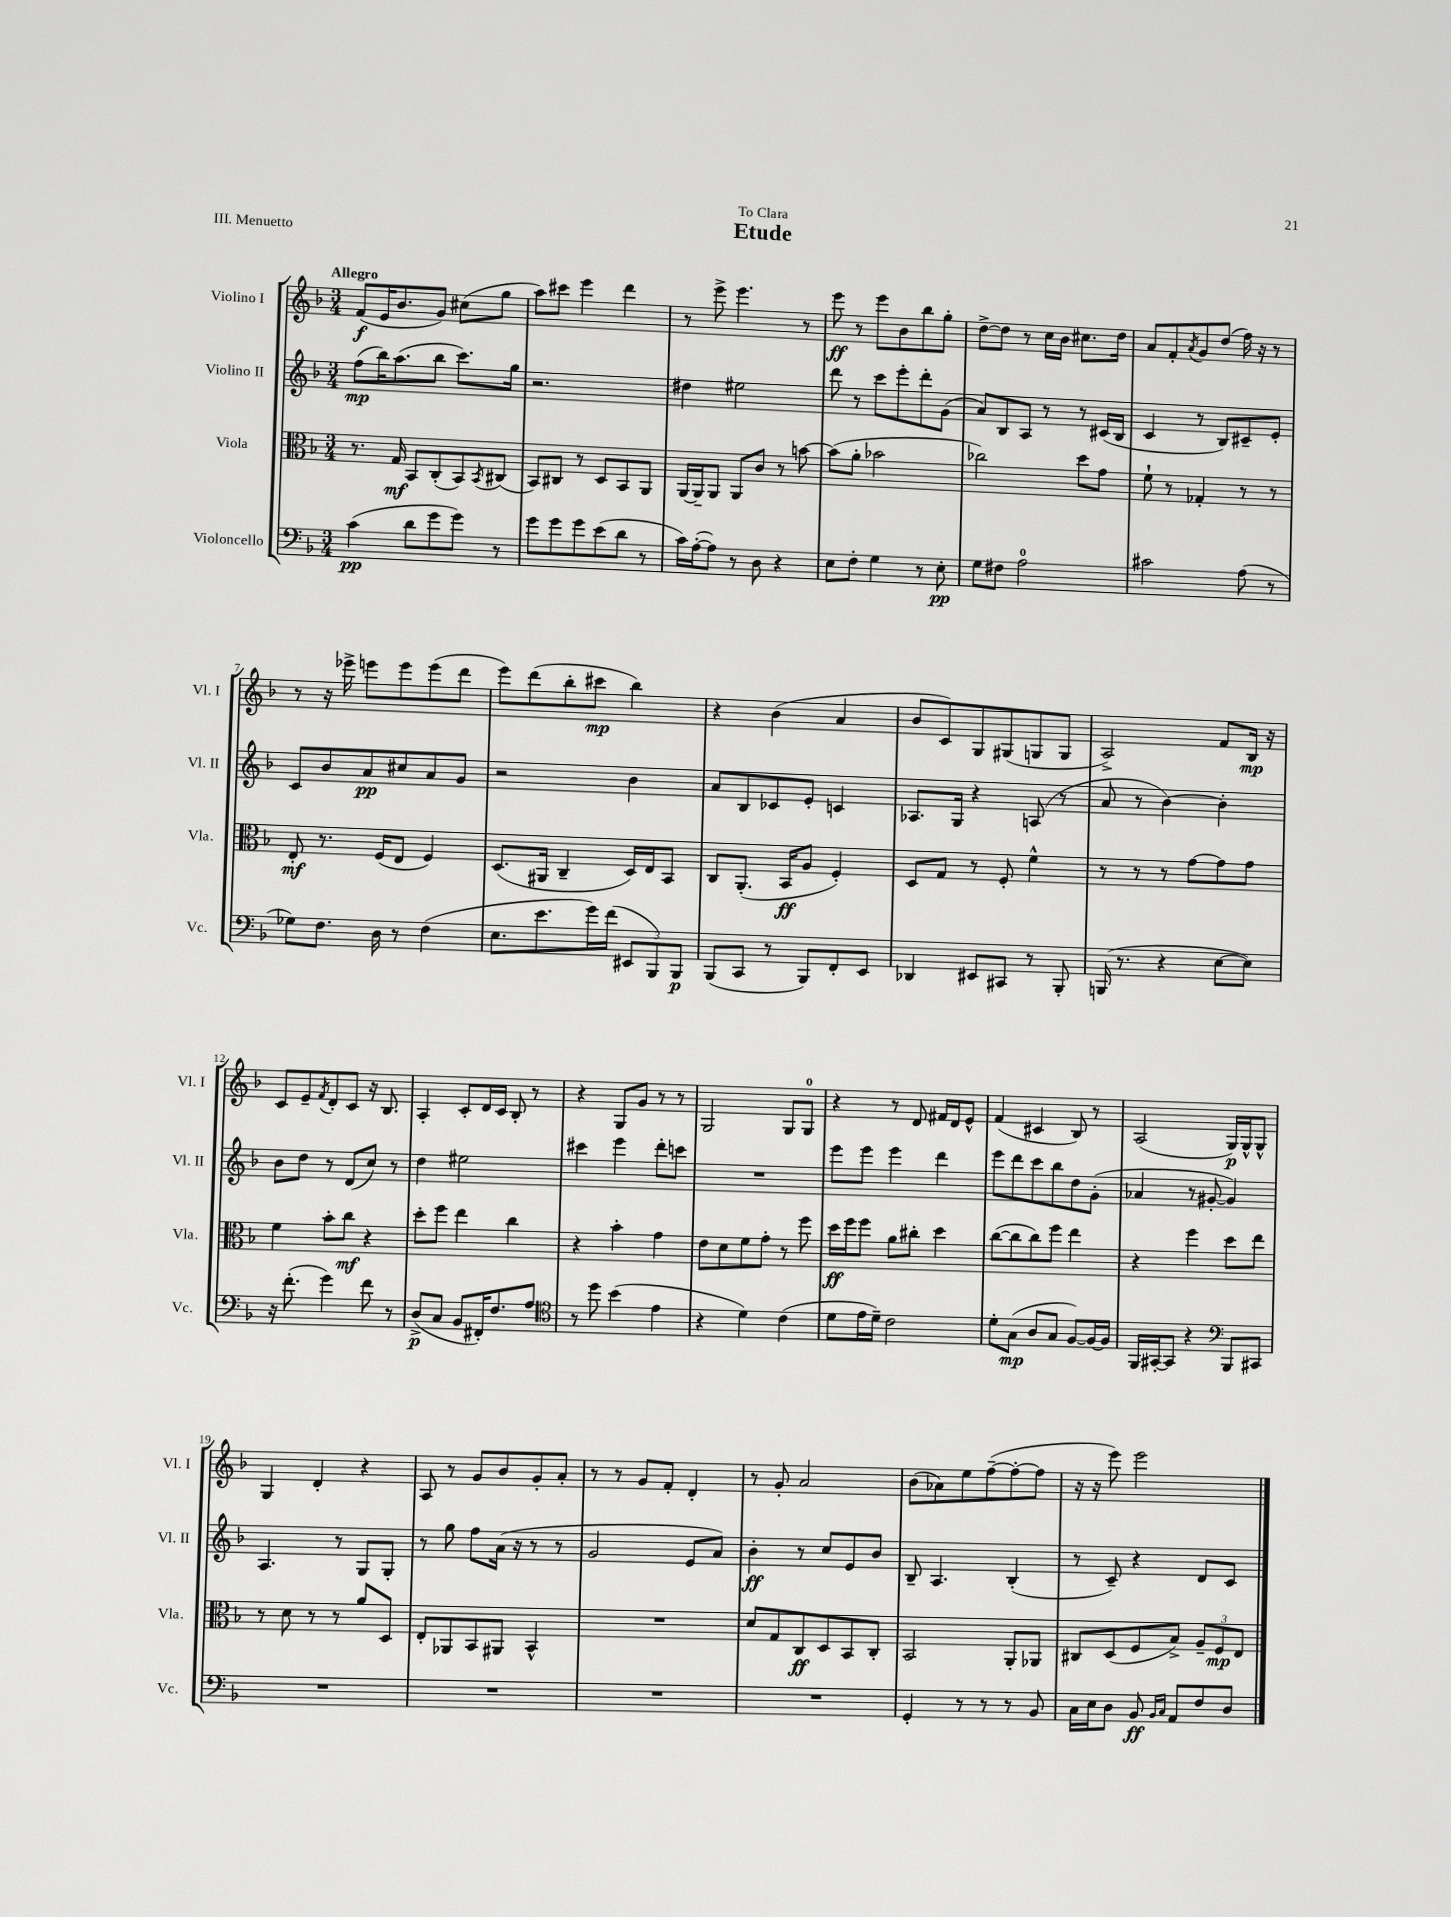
\header { title = "Etude" dedication = "To Clara" piece = "III. Menuetto" }
<<
\new StaffGroup <<
\new Staff = "s0" \with { instrumentName = "Violino I" shortInstrumentName = "Vl. I" } {
    \clef treble \key f \major \numericTimeSignature \time 3/4 \tempo "Allegro"
    f'8\f( e'16 bes'8. g'8) cis''8( g''8 |
    a''8) cis'''8 e'''4 d'''4 |
    r8 e'''8-> e'''4. r8 |
    e'''8\ff r8 e'''8 bes'8 bes''8 g''8-. |
    d''8~-> d''8 r8 c''16 bes'16 cis''8. d''16 |
    a'8 f'8-. \acciaccatura { a'8 } g'8 d''8( f''16) r16 r8 |
    r8 r16 ees'''16-> e'''8 e'''8 e'''8( d'''8 |
    e'''8) d'''8( bes''8-. cis'''8\mp bes''4) |
    r4 bes'4( a'4 |
    bes'8 c'8) g8 gis8( g8 g8 |
    a2->) f'8 bes16\mp r16 |
    c'8 e'8-- \acciaccatura { f'8 } d'8-. c'8 r16 bes8. |
    a4-. c'8-. d'16 c'16 bes8-. r8 |
    r4 g8 g'8 r8 r8 |
    g2 g8 g8-0 |
    r4 r8 d'8 fis'16 d'16 e'8-^ |
    f'4( cis'4 bes8) r8 |
    a2( g16\p) g16-^ g8-^ |
    g4 d'4-. r4 |
    a8 r8 g'8 bes'8 g'8-. a'8-. |
    r8 r8 g'8 f'8-. d'4-. |
    r8 g'8-. a'2 |
    bes'8( aes'8) e''8 f''8~--( f''8~-. f''8 |
    r16 r16 e'''8) e'''2 \bar "|." |
}
\new Staff = "s1" \with { instrumentName = "Violino II" shortInstrumentName = "Vl. II" } {
    \clef treble \key f \major \numericTimeSignature \time 3/4
    f''8\mp( bes''16) a''8.( bes''8 c'''8.) g''16 |
    r2. |
    dis''4 eis''2 |
    d'''8 r8 c'''8 e'''8-. d'''8-. g'8( |
    a'8) bes8 a8 r8 r8 cis'16( bes16 |
    c'4 r8 bes8) cis'8-- e'8-. |
    c'8 bes'8 a'8\pp cis''8 a'8 g'8 |
    r2 bes'4 |
    a'8 bes8 ces'8 e'8-. c'4 |
    aes8. g16 r4 a8( r8 |
    a'8 r8 bes'4~) bes'4-. |
    bes'8 d''8 r8 d'8( c''8) r8 |
    d''4 eis''2 |
    cis'''4 e'''4 d'''8-. c'''8 |
    R2. |
    e'''8 e'''8 e'''4 d'''4 |
    e'''8 d'''8 c'''8 bes''8 d''8 g'8-.( |
    aes'4 r8 gis'8~-. gis'4) |
    a4. r8 g8 g8-. |
    r8 g''8 f''8 a'16( r16 r8 r8 |
    g'2 e'8 a'8) |
    bes'4-.\ff r8 c''8 e'8 bes'8 |
    bes8-- a4. bes4-.( |
    r8 c'8--) r4 d'8 c'8 \bar "|." |
}
\new Staff = "s2" \with { instrumentName = "Viola" shortInstrumentName = "Vla." } {
    \clef alto \key f \major \numericTimeSignature \time 3/4
    r8. g16\mf bes,8 c8-.( bes,8) \acciaccatura { bes,8 } cis8( |
    bes,8) cis8 r8 d8 bes,8 a,8 |
    a,16~ a,16-- a,8 a,8 c'8 r8 b'8~ |
    b'8( a'8-. bes'2 |
    ces''2) d''8 g'8 |
    f'8-! r8 ges4-. r8 r8 |
    e8-.\mf r8. f16( e8 f4) |
    d8.( ais,16 c4-- d16) e16 bes,8 |
    c8 a,8.-.( bes,16\ff a8 f4-.) |
    d8 g8 r8 f8-. f'4-^ |
    r8 r8 r8 g'8~ g'8 g'8 |
    f'4 bes'8-. c''8\mf r4 |
    d''8-. f''8 e''4 c''4 |
    r4 bes'4-. g'4 |
    e'8 d'8 f'8 g'8-. r8 f''8 |
    d''16\ff f''16 f''8 a'8 cis''8-. d''4 |
    c''8~( c''8 c''8) f''8 e''4 |
    r4 f''4 d''8 e''8 |
    r8 d'8 r8 r8 a'8 d8 |
    e8-. aes,8 bes,8 ais,8 bes,4-^ |
    R2. |
    d'8 g8 c8\ff d8 bes,8 c8-. |
    bes,2 a,8-. aes,8 |
    cis8 d8( f8 bes8->) \tuplet 3/2 { a8-- f8\mp e8 } \bar "|." |
}
\new Staff = "s3" \with { instrumentName = "Violoncello" shortInstrumentName = "Vc." } {
    \clef bass \key f \major \numericTimeSignature \time 3/4
    c'4\pp( d'8 g'8 g'8) r8 |
    g'8 g'8 g'8 e'8( d'8 r8 |
    c'16) a16~-.( a8) r8 d8 r4 |
    e8 f8-. g4 r8 e8-.\pp |
    g8 fis8 a2-0 |
    cis'2 a8( r8 |
    ges8) f8. d16 r8 f4( |
    e8. e'8. g'16) f'16( \tuplet 3/2 { eis,8 bes,,8) bes,,8\p } |
    bes,,8( c,8 r8 bes,,8) f,8-. e,8 |
    des,4 eis,8 cis,8 r8 bes,,8-. |
    b,,16( r8. r4 e8~ e8) |
    r16 f'8.-.( g'4) f'8 r8 |
    d8->\p( c8 bes,8 fis,16-.) f8. a8 |
    \clef tenor r8 d''8 bes'4( e'4 |
    r4 d'4) c'4( |
    d'8 e'16 d'16--) c'2 |
    d'8-. g8\mp( a8 g8 f8~) f16~ f16 |
    f,16 gis,16~-. gis,8 r4 \clef bass bes,,8 cis,8 |
    R2. |
    R2. |
    R2. |
    R2. |
    g,4-. r8 r8 r8 bes,8 |
    c16 e16 d8 bes,8\ff \grace { bes,16 c16 } a,8 f8 d8 \bar "|." |
}
>>
>>
